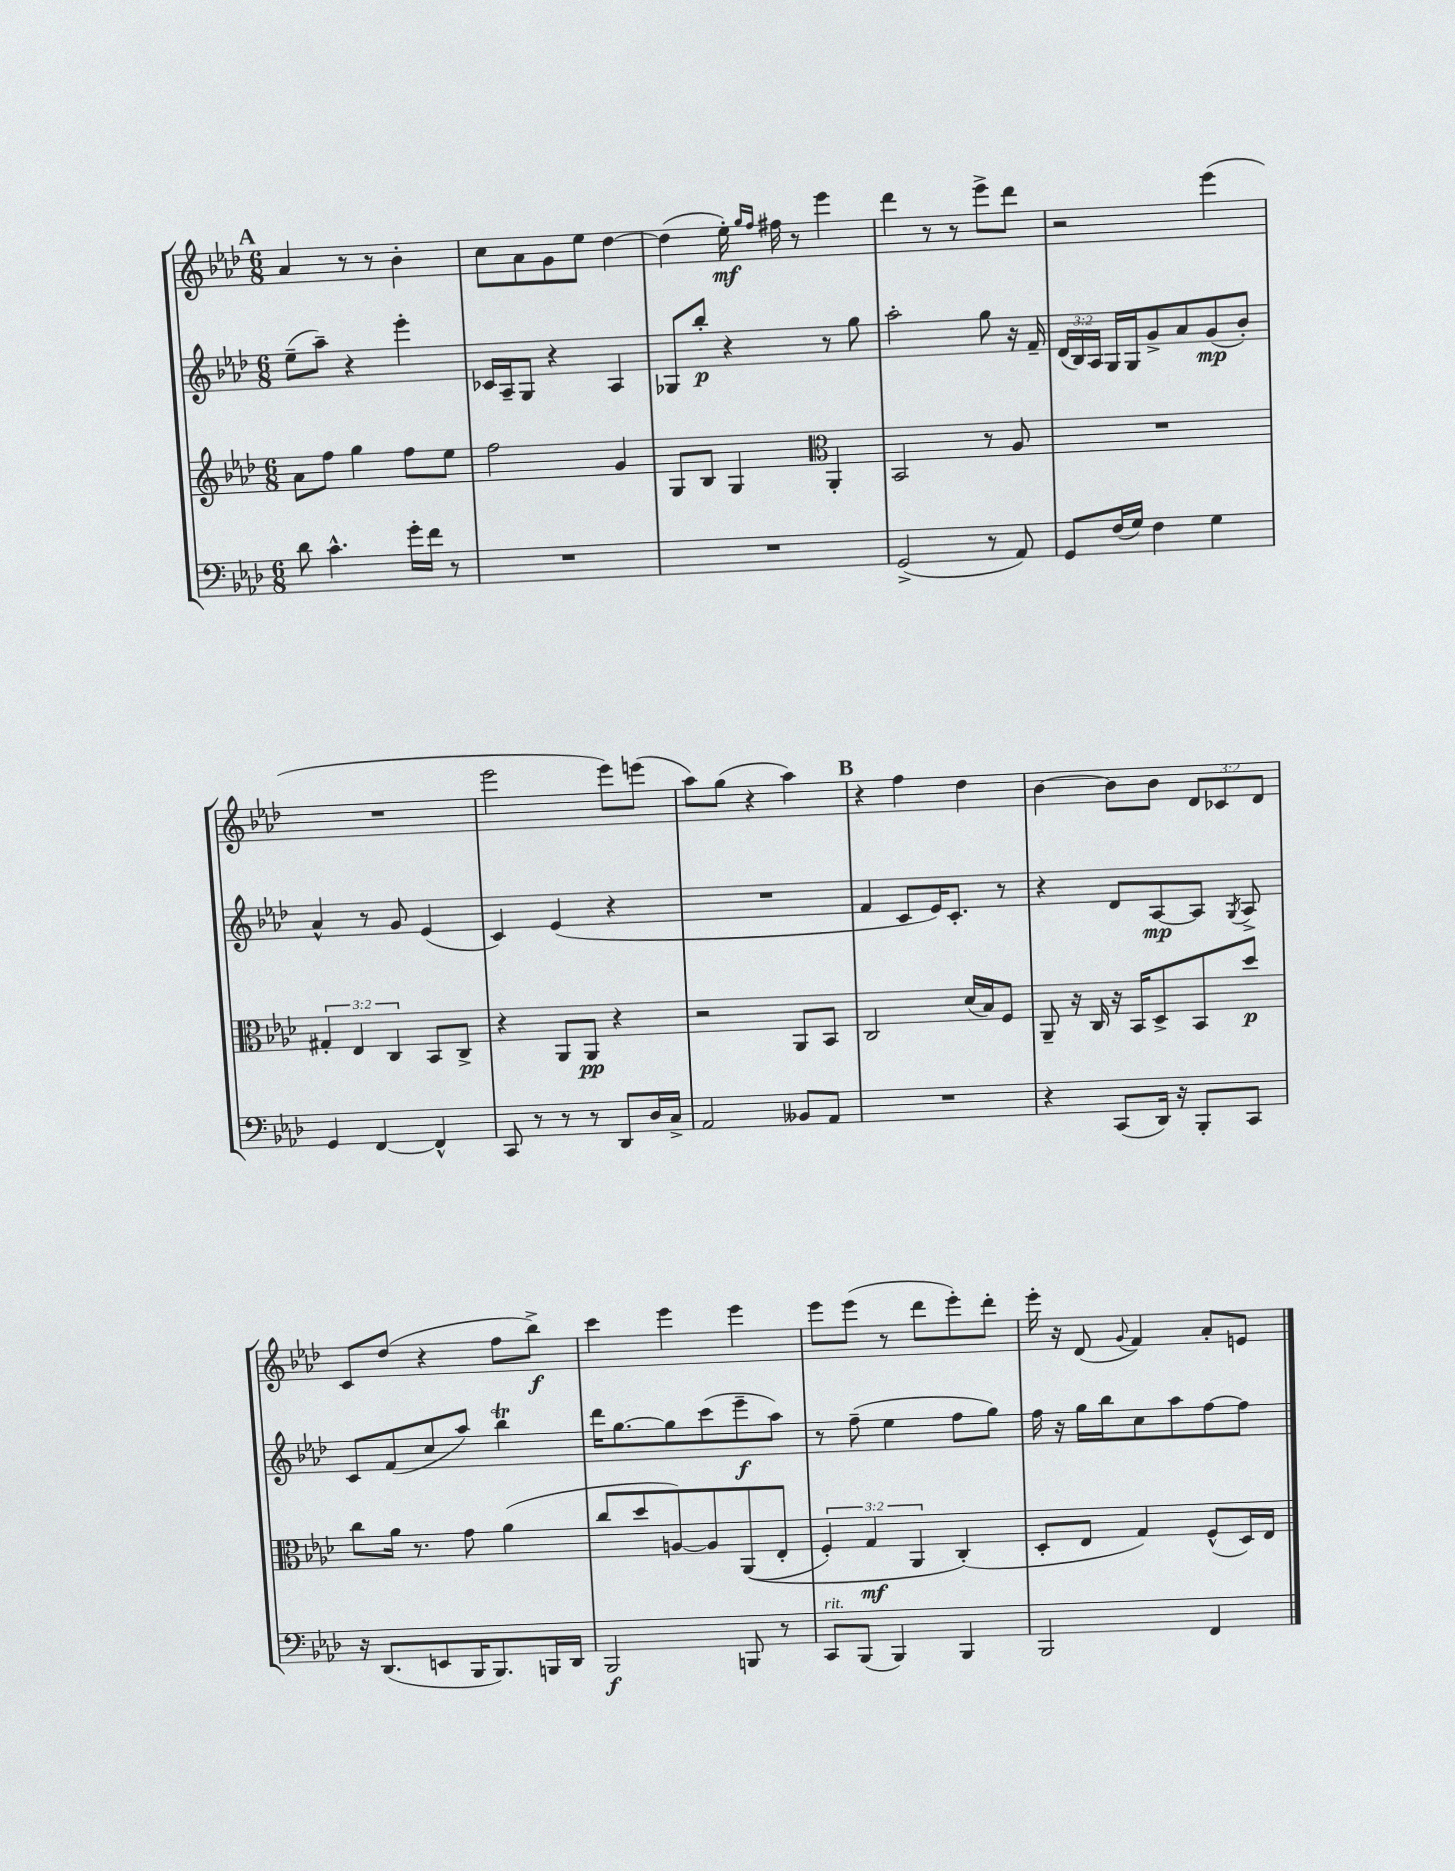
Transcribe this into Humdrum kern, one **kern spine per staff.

**kern	**kern	**kern	**kern
*staff4	*staff3	*staff2	*staff1
*clefF4	*clefG2	*clefG2	*clefG2
*k[b-e-a-d-]	*k[b-e-a-d-]	*k[b-e-a-d-]	*k[b-e-a-d-]
*M6/8	*M6/8	*M6/8	*M6/8
8d-\	8a-\L	(8ee-~\L	4a-/
4.c^^\	8ff\J	8aa-~\J)	.
.	4gg\	4r	8r
.	.	.	8r
16g'\LL	8ff\L	4eee-'\	4b-'\
16f\JJ	.	.	.
8r	8ee-\J	.	.
=	=	=	=
2.r	2ff\	16c-/LL	8cc\L
.	.	16A-~/J	.
.	.	8G/J	8a-\
.	.	4r	8g\
.	.	.	8ee-\J
.	4g/	4A-/	[4dd-\
=	=	=	=
2.r	8G/L	8G-/L	(4dd-\]
.	8B-/J	8bb-'/J	.
.	4G/	4r	16ee-'\)
.	.	.	16qqgg/LL
.	.	.	16qqff/JJ
.	.	.	16ff#\
.	.	.	8r
*	*clefC3	*	*
.	4AA-'/	8r	4eee-\
.	.	8gg\	.
=	=	=	=
(2GG^/	2BB-/	2aa-'\	4ddd-\
.	.	.	8r
.	.	.	8r
8r	8r	8gg\	8eee-^\L
8AA-/)	8A-/	16r	8ddd-\J
.	.	16f~/	.
=	=	=	=
8GG/L	2.r	(24d-/LL	2r
.	.	24B-/)	.
.	.	24A-/JJ	.
(16F/L	.	16G/LL	.
16G/JJ)	.	16G/J	.
4F\	.	8g^/	.
.	.	8a-/	.
4G\	.	(8g/	(4eee-\
.	.	8b-'/J)	.
=	=	=	=
4GG/	6G#'/	4a-^^/	2.r
.	6E-/	.	.
[4FF/	.	8r	.
.	6C/	.	.
.	.	8g/	.
4FF^^/]	8BB-/L	(4e-/	.
.	8C^/J	.	.
=	=	=	=
8CC/	4r	4c/)	2eee-\
8r	.	.	.
8r	8AA-/L	(4e-/	.
8r	8AA-/J	.	.
8DD-/L	4r	4r	8eee-\L)
16D-/L	.	.	(8eee\J
16C^/JJ	.	.	.
=	=	=	=
2AA-/	2r	2.r	8aa-\L)
.	.	.	(8gg\J
.	.	.	4r
8BB--/L	8AA-/L	.	4aa-\)
8AA-/J	8BB-/J	.	.
=	=	=	=
2.r	2C/	4f/	4r
.	.	8c/L	4ff\
.	.	16e-/K)	.
.	.	8.c'/J	.
.	(16d-/LL	.	4dd-\
.	16B-/J)	.	.
.	8F/J	8r	.
=	=	=	=
4r	8AA-~/	4r	[4b-\
.	16r	.	.
.	16C/	.	.
(8CC/L	16r	8d-/L	8b-\]L
.	16BB-/LK	.	.
16DD-/Jk)	8D-^/	[8A-/	8b-\J
16r	.	.	.
8BBB-'/L	8BB-/	8A-/]J	12d-/L
.	.	.	12c-/
.	.	8qG/	.
8CC/J	8dd-/J	8A-^/	.
.	.	.	12d-/J
=	=	=	=
16r	8cc\L	8c/L	8c/L
(8.DD-/L	.	.	.
.	16a-\Jk	(8f/	(8dd-/J
.	8.r	.	.
8EE/	.	8cc/	4r
16BBB-/K	8g\	8aa-/J)	.
8.BBB-/)	.	.	.
.	(4a-\	4bb-\	8ff\L
16BBB/L	.	.	8bb-^\J)
16DD-/JJ	.	.	.
=	=	=	=
2BBB-/	8cc/L	16ddd-\LK	4ccc\
.	.	[8.gg\	.
.	8dd-/	.	.
.	[8A/)	8gg\]	4eee-\
.	8A/]	(8ccc\	.
8BBB/	&((8AA-/	8eee-~\	4eee-\
8r	8E-'/J	8aa-\J)	.
=	=	=	=
8CC/L	6F'/)	8r	8eee-\L
(8BBB-/J	.	(8ff~\	(8eee-\J
.	6G/	.	.
4BBB-/)	.	4ee-\	8r
.	6AA-/	.	.
.	.	.	8ddd-\L
4BBB-/	(4C'/&)	8ff\L	8eee-'\)
.	.	8gg\J)	8ddd-'\J
=	=	=	=
2BBB-/	8D-'/L	16ff\	16eee-'\
.	.	16r	16r
.	8E-/J	16gg\LL	(8d-/
.	.	16bb-\J	.
.	.	.	8qqg/
.	4G/)	8cc\	4f/)
.	.	8aa-\	.
4FF/	(8F^^/L	[8ff\	8a-'/L
.	16D-/L)	8ff\]J	8e/J
.	16E-/JJ	.	.
==	==	==	==
*-	*-	*-	*-
